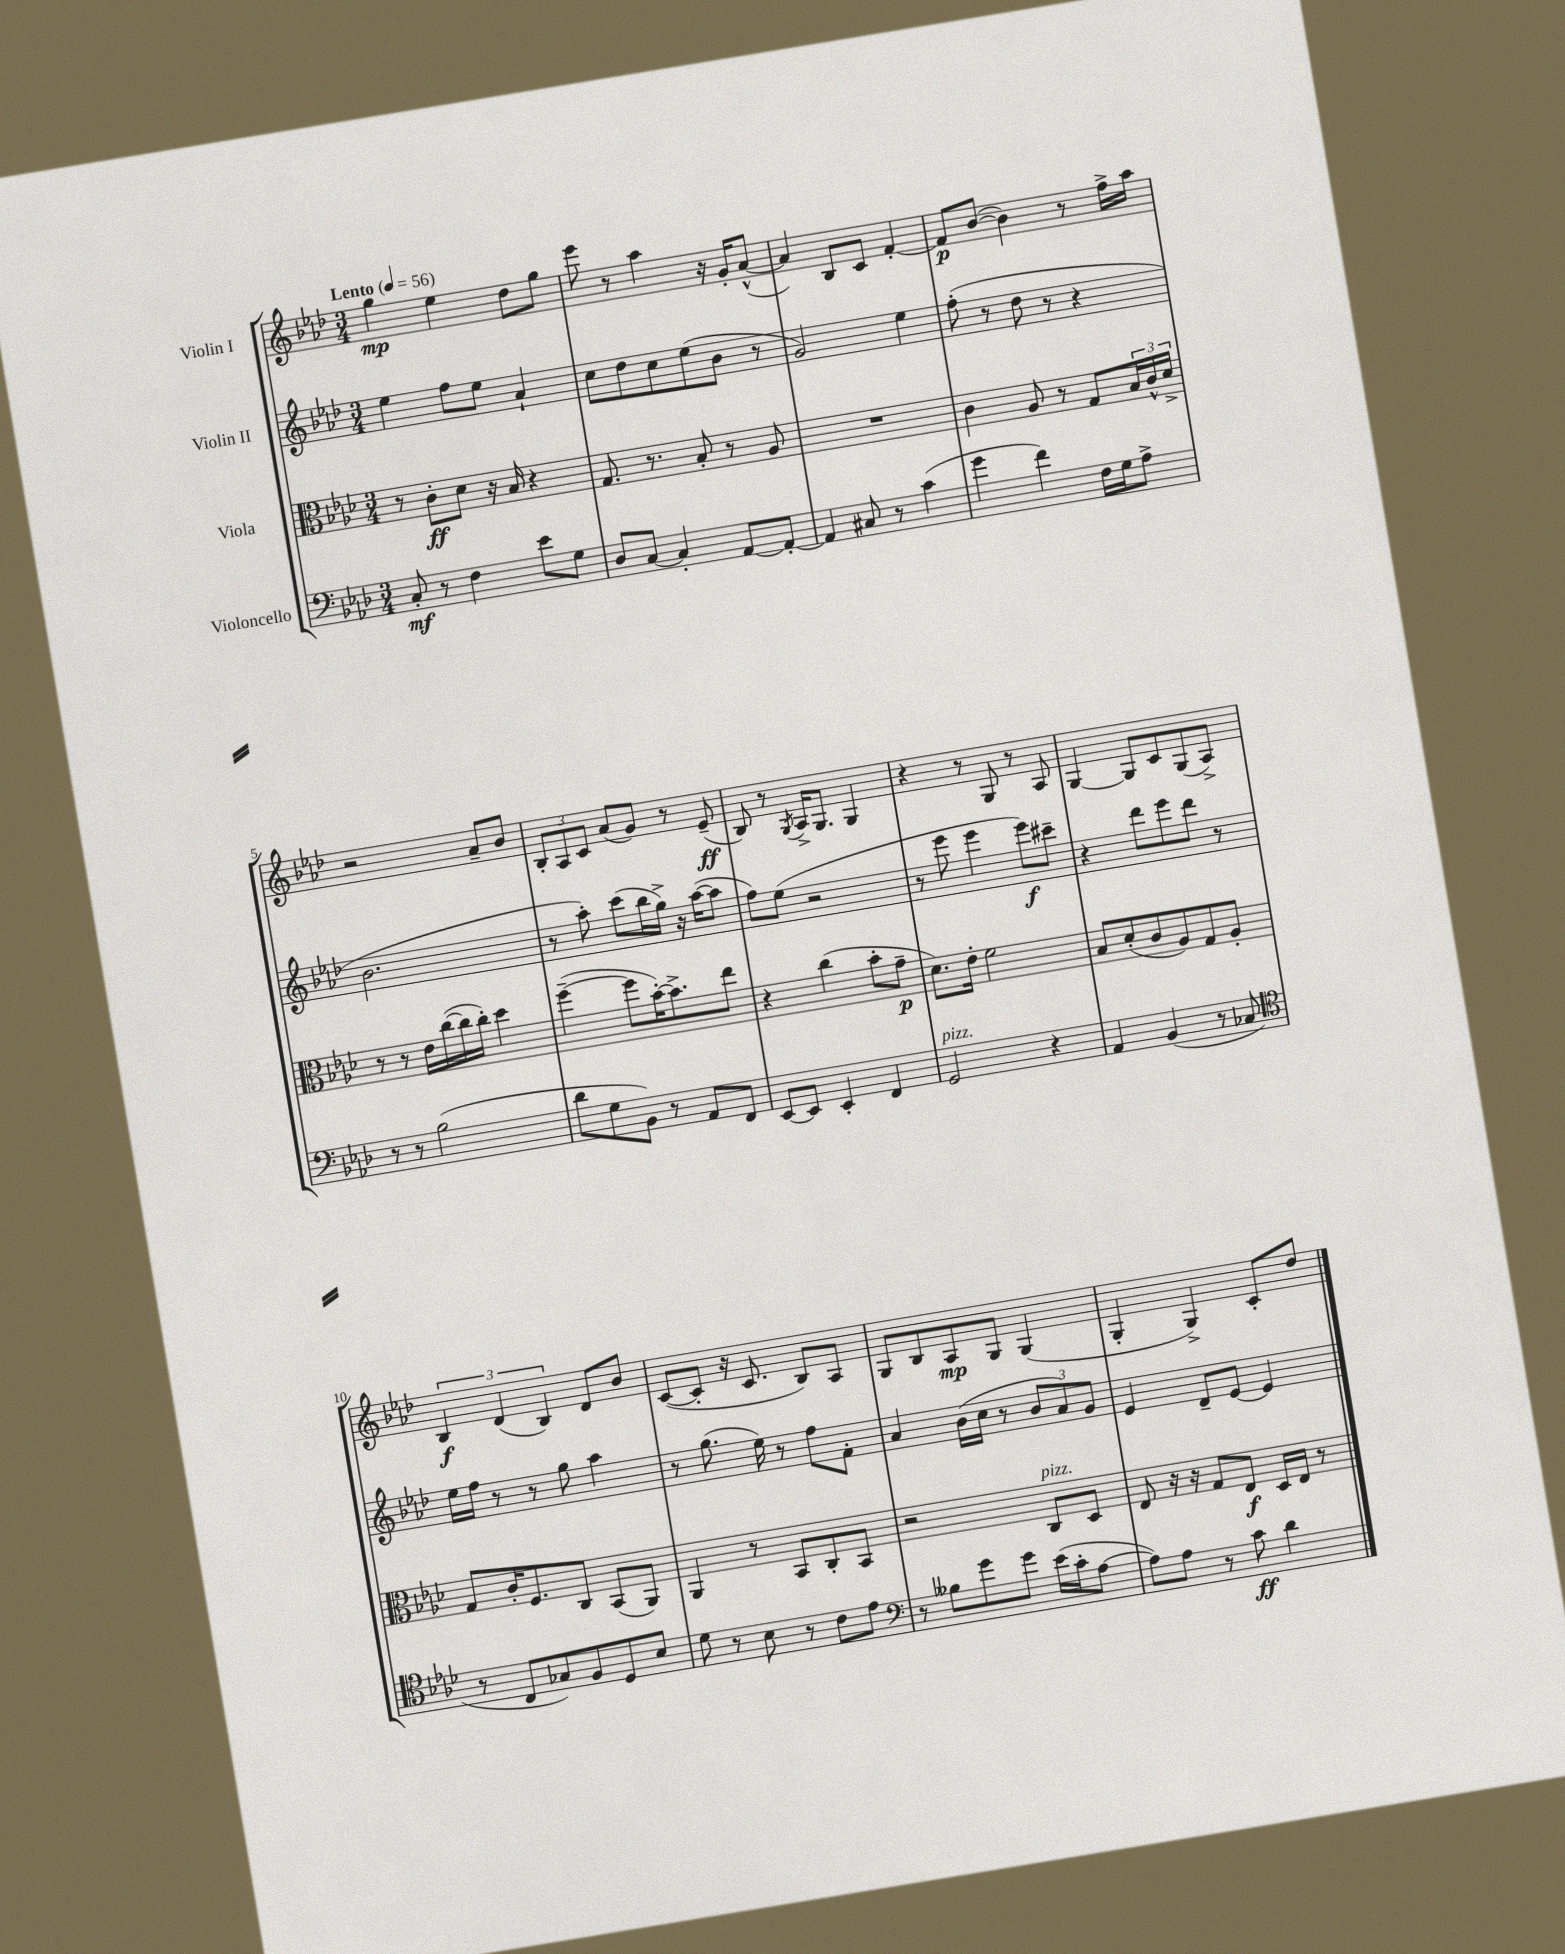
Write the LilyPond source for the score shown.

<<
\new StaffGroup <<
\new Staff = "s0" \with { instrumentName = "Violin I" } {
    \clef treble \key aes \major \numericTimeSignature \time 3/4 \tempo "Lento" 4 = 56
    g''4\mp ees''4 des''8 g''8 |
    ees'''8 r8 aes''4 r16 g'16-. aes'8~-^( |
    aes'4) bes8 c'8 f'4~-. |
    f'8\p bes'8~( bes'4) r8 f''16-> aes''16 |
    r2 aes'8-- bes'8 |
    \tuplet 3/2 { bes8-. aes8 c'8 } aes'8( g'8) r8 ees'8--\ff( |
    bes8) r8 \acciaccatura { g8 } aes16-> g8. g4 |
    r4 r8 g8 r8 aes8 |
    g4~ g8 c'8 g8( aes8->) |
    \tuplet 3/2 { bes4\f des'4( bes4) } des'8 bes'8 |
    c'8~( c'8-. r16 c'8. bes8) aes8 |
    g8 bes8 aes8\mp g8 g4( |
    g4-. g4->) c'8-. des''8 \bar "|." |
}
\new Staff = "s1" \with { instrumentName = "Violin II" } {
    \clef treble \key aes \major \numericTimeSignature \time 3/4
    ees''4 f''8 ees''8 aes'4-! |
    c''8 des''8 c''8 ees''8( bes'8 r8 |
    g'2) ees''4 |
    f''8-.( r8 des''8 r8 r4 |
    bes'2. |
    r8 aes''8-.) c'''8( bes''16 g''16->) r16 aes''16~( aes''8 |
    f''8) ees''8( r2 |
    r8 ees'''8 ees'''4 ees'''8\f) cis'''8-- |
    r4 des'''8 ees'''8 des'''8 r8 |
    ees''16 f''16 r8 r8 g''8 aes''4 |
    r8 g''8.( ees''16) r8 f''8 f'8-. |
    aes'4 bes'16( c''16 r8 \tuplet 3/2 { bes'8 aes'8) g'8 } |
    ees'4 des'8-- ees'8~ ees'4 \bar "|." |
}
\new Staff = "s2" \with { instrumentName = "Viola" } {
    \clef alto \key aes \major \numericTimeSignature \time 3/4
    r8 c'8-.\ff des'8 r16 bes16 r4 |
    g8. r8. bes8-. r8 aes8 |
    R2. |
    c'4 aes8 r8 g8 \tuplet 3/2 { bes16 c'16-^ des'16-> } |
    r8 r8 ees'16 c''16~( c''16 c''16-.) des''4 |
    f''4~--( f''8 bes'16~-.) bes'8.-> ees''8 |
    r4 c''4( bes'8-. g'8--\p |
    des'8.) ees'16-. f'2 |
    bes8 des'8-.( c'8 aes8) g8 aes8-. |
    g8 c'16-. f8. c8 bes,8( aes,8) |
    aes,4 r8 bes,8 c8-. bes,8 |
    r2 c8^\markup { \italic "pizz." } des8 |
    ees8 r16 r16 g8 ees8\f des16 ees16 r8 \bar "|." |
}
\new Staff = "s3" \with { instrumentName = "Violoncello" } {
    \clef bass \key aes \major \numericTimeSignature \time 3/4
    c8-.\mf r8 f4 ees'8 g8 |
    des8 c8~ c4-. aes,8~ aes,8~-. |
    aes,4 cis8 r8 c'4( |
    g'4 f'4) f16 g16 aes8-> |
    r8 r8 bes2( |
    des'8 g8 bes,8) r8 aes,8 f,8 |
    ees,8~ ees,8 ees,4-. f,4 |
    g,2^\markup { \italic "pizz." } r4 |
    aes,4 bes,4( r8 ces8 |
    \clef tenor r8 c8 ges8) f8 des8 bes8 |
    des'8 r8 bes8 r8 c'8 ees'8 |
    \clef bass r8 beses8 g'8 g'8 ees'16( c'16-. aes8~ |
    aes8) aes8 r8 c'8\ff des'4 \bar "|." |
}
>>
>>
